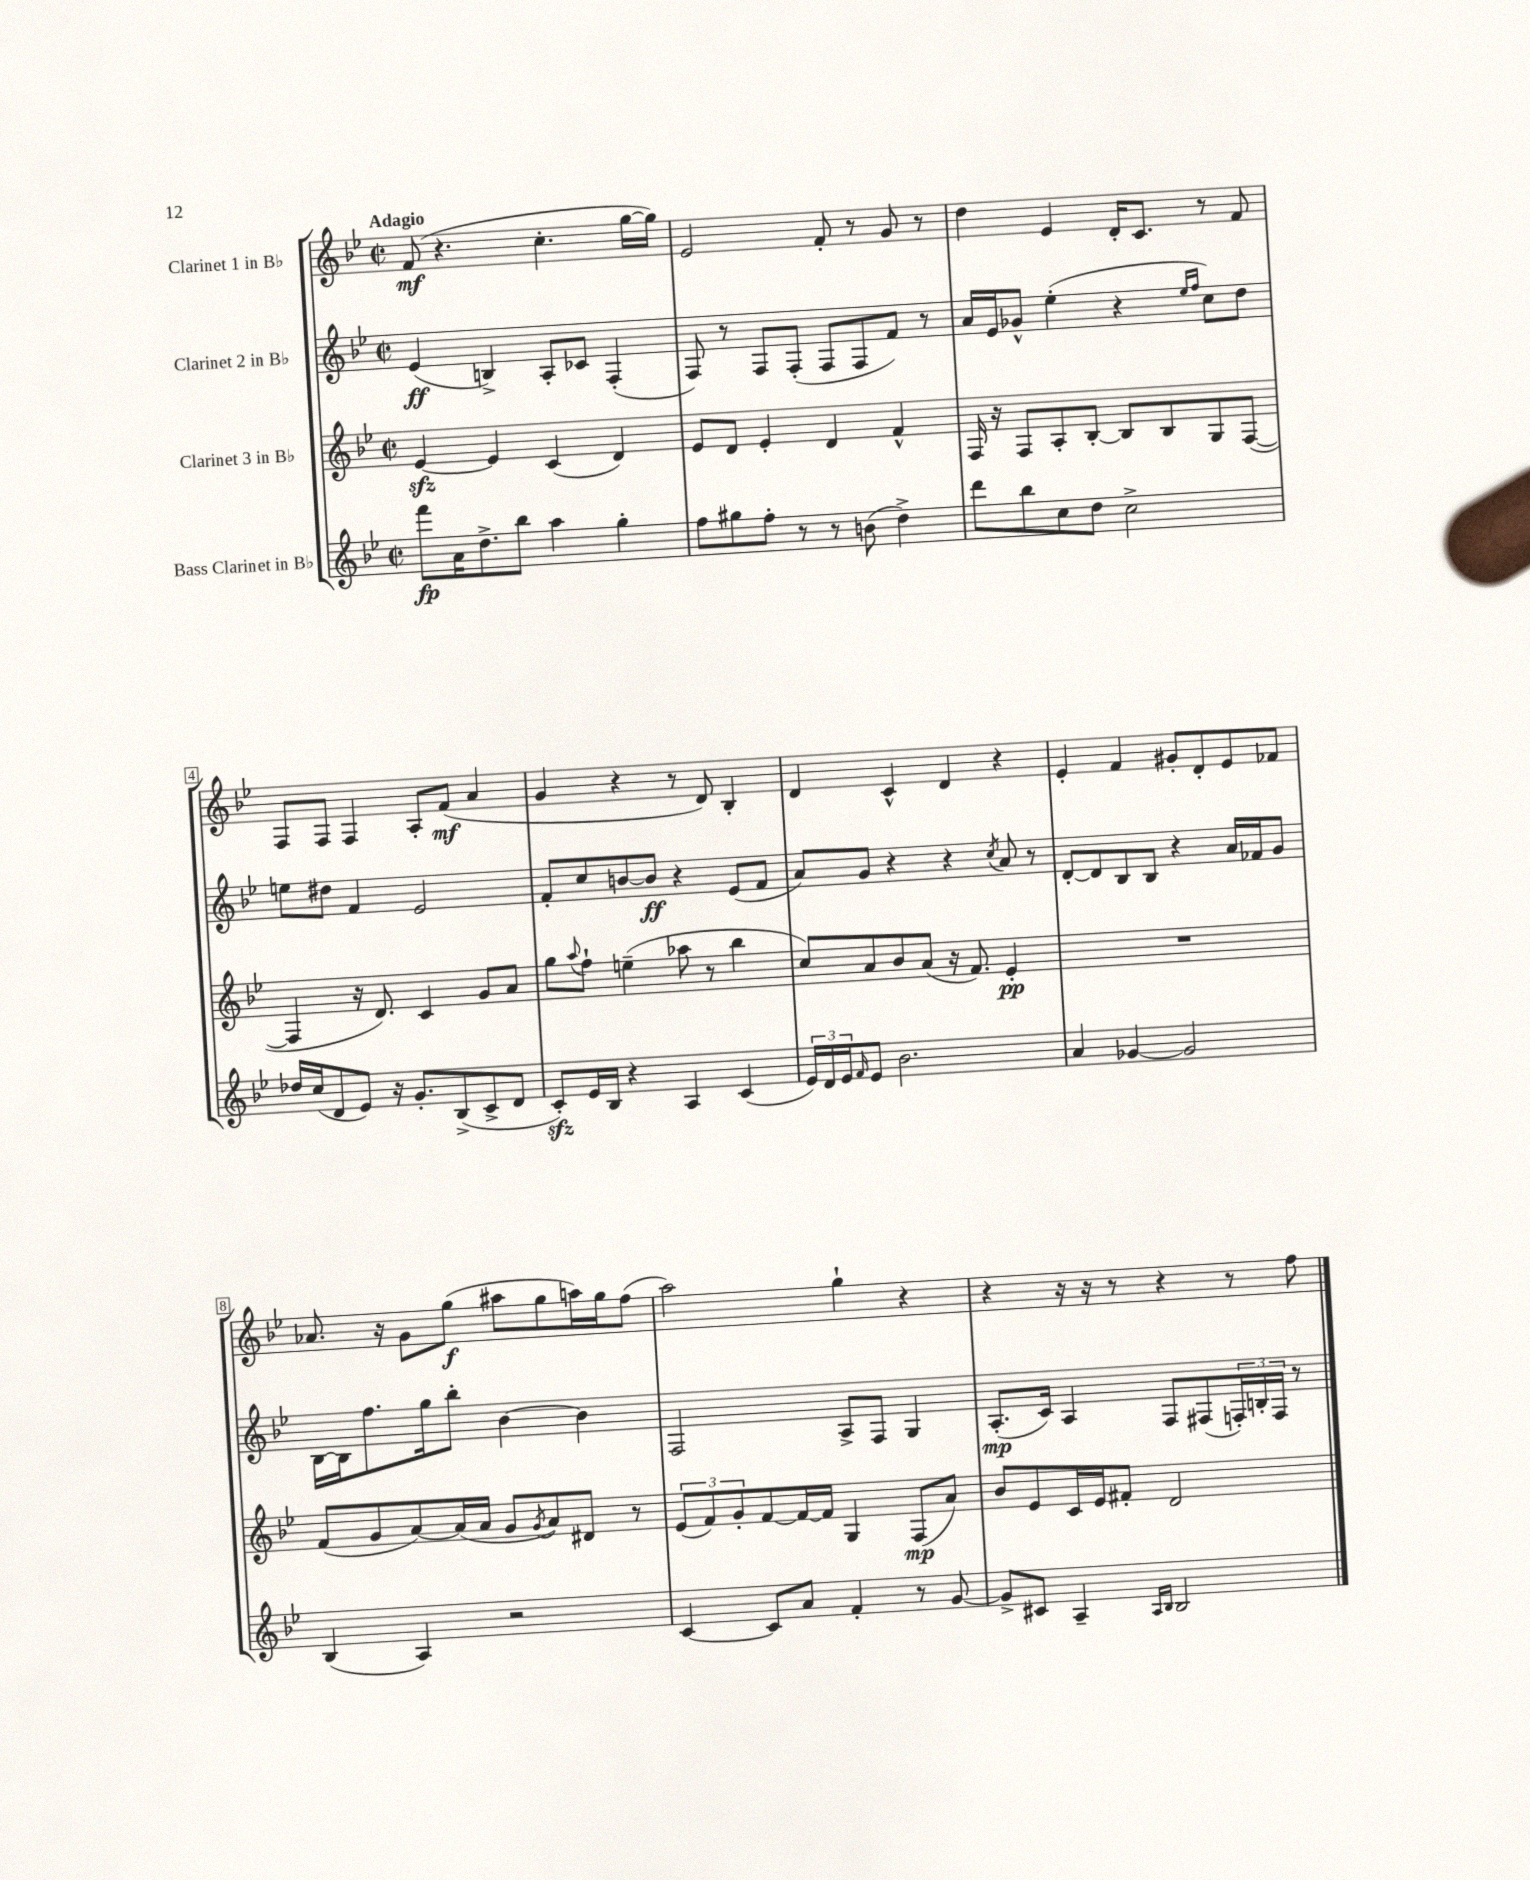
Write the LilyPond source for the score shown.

<<
\new StaffGroup <<
\new Staff = "s0" \with { instrumentName = "Clarinet 1 in Bb" } {
    \clef treble \key bes \major \defaultTimeSignature \time 2/2 \tempo "Adagio"
    f'8\mf( r4. c''4.-. g''16~ g''16) |
    ees'2 f'8-. r8 g'8 r8 |
    d''4 ees'4 d'16-. c'8. r8 f'8 |
    f8 f8 f4 a8-. f'8\mf( a'4 |
    g'4 r4 r8 d'8) bes4-. |
    d'4 c'4-^ d'4 r4 |
    ees'4-. f'4 gis'8-. d'8-. ees'8 fes'8 |
    aes'8. r16 g'8 g''8\f( ais''8 g''8 a''16) g''16 f''8( |
    a''2) g''4-! r4 |
    r4 r16 r16 r8 r4 r8 f''8 \bar "|." |
}
\new Staff = "s1" \with { instrumentName = "Clarinet 2 in Bb" } {
    \clef treble \key bes \major \defaultTimeSignature \time 2/2
    ees'4\ff( b4->) a8-. ces'8 f4-.( |
    f8) r8 f8 f8-.( f8 f8 f'8) r8 |
    a'16 ees'16 ges'8-^ ees''4-.( r4 \grace { ees''16 f''16 } c''8) d''8 |
    e''8 dis''8 f'4 ees'2 |
    f'8-. c''8 b'8~ b'8\ff r4 ees'8( f'8 |
    a'8) g'8 r4 r4 \acciaccatura { c''8 } a'8 r8 |
    d'8~-. d'8 bes8 bes8 r4 a'16 fes'16 g'8 |
    bes16~ bes16 f''8. g''16 bes''8-. bes'4~ bes'4 |
    f2 a8-> f8 g4 |
    a8.-.\mp( c'16) a4 f8 fis8( \tuplet 3/2 { f16-.) b16-. f16 } r8 \bar "|." |
}
\new Staff = "s2" \with { instrumentName = "Clarinet 3 in Bb" } {
    \clef treble \key bes \major \defaultTimeSignature \time 2/2
    ees'4~\sfz ees'4 c'4( d'4) |
    ees'8 d'8 ees'4-. d'4 f'4-^ |
    f16 r16 f8 a8-. bes8~-. bes8 bes8 g8 f8~( |
    f4 r16 d'8.) c'4 g'8 a'8 |
    g''8 \appoggiatura { a''8 } f''8-! e''4--( aes''8 r8 bes''4 |
    c''8) a'8 bes'8 a'8( r16 f'8.) ees'4-.\pp |
    R1 |
    f'8( g'8 a'8~) a'16( a'16 g'8 \acciaccatura { g'8 } a'8) dis'8 r8 |
    \tuplet 3/2 { ees'8( f'8) g'8-. } f'8~ f'16~ f'16 g4 f8\mp( a'8) |
    bes'8 ees'8 c'16 ees'16 fis'8-. d'2 \bar "|." |
}
\new Staff = "s3" \with { instrumentName = "Bass Clarinet in Bb" } {
    \clef treble \key bes \major \defaultTimeSignature \time 2/2
    f'''8\fp a'16 d''8.-> bes''8 a''4 g''4-. |
    f''8 gis''8 f''8-. r8 r8 b'8( d''4->) |
    d'''8 bes''8 c''8 d''8 c''2-> |
    des''16 c''16( d'8 ees'8) r16 g'8.-. bes8->( c'8-> d'8 |
    c'8-.\sfz) ees'16 bes16 r4 a4 c'4( |
    \tuplet 3/2 { ees'16) d'16 ees'16 } \grace { f'16 } ees'8 bes'2. |
    a'4 ges'4~ ges'2 |
    bes4( a4) r2 |
    c'4~ c'8 a'8 f'4-. r8 g'8~ |
    g'8-> cis'8 a4-- \grace { a16 bes16 } bes2 \bar "|." |
}
>>
>>
\layout { \context { \Score \override BarNumber.stencil = #(make-stencil-boxer 0.1 0.3 ly:text-interface::print) } }
